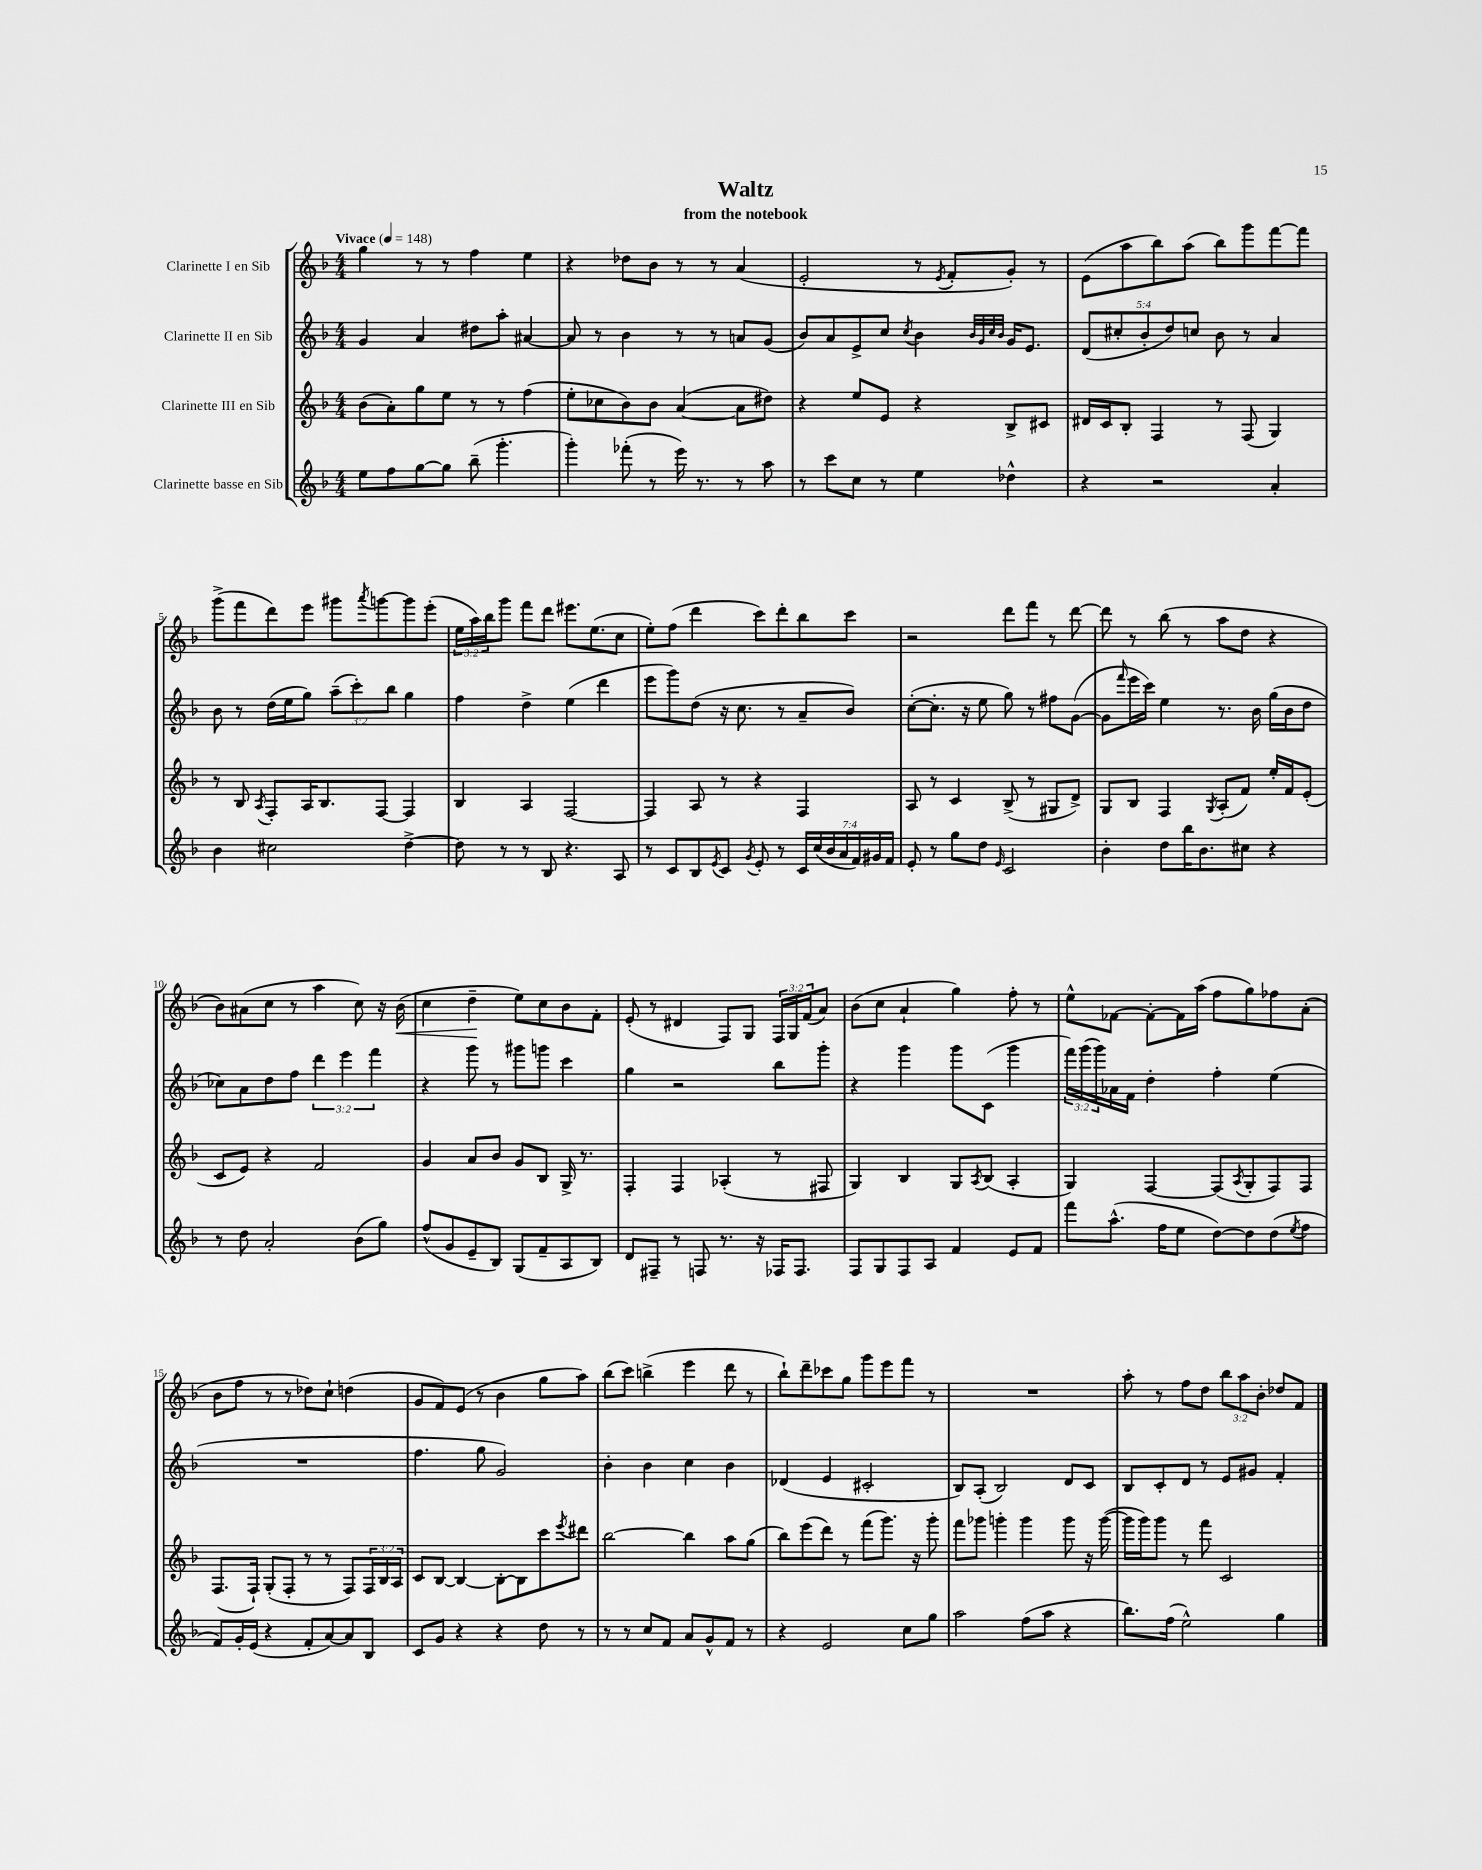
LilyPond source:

\header { title = "Waltz" subtitle = "from the notebook" }
<<
\new StaffGroup <<
\new Staff = "s0" \with { instrumentName = "Clarinette I en Sib" } {
    \clef treble \key f \major \numericTimeSignature \time 4/4 \override Staff.TupletNumber.text = #tuplet-number::calc-fraction-text \tempo "Vivace" 4 = 148
    g''4 r8 r8 f''4 e''4 |
    r4 des''8 bes'8 r8 r8 a'4( |
    e'2-. r8 \acciaccatura { e'8 } f'8-. g'8-.) r8 |
    e'8( a''8 bes''8) a''8( bes''8) g'''8 f'''8~ f'''8 |
    g'''8->( f'''8 d'''8) e'''8 gis'''8 \acciaccatura { a'''8 } g'''8~ g'''8 e'''8-.( |
    \tuplet 3/2 { e''16 a''16) bes''16 } g'''8 f'''8 d'''8 eis'''8. e''8.( c''8 |
    e''8-.) f''8( d'''4 c'''8) d'''8-. bes''8 c'''8 |
    r2 d'''8 f'''8 r8 d'''8~ |
    d'''8 r8 bes''8( r8 a''8 d''8 r4 |
    bes'8) ais'8( c''8 r8 a''4 c''8) r16 bes'16\<( |
    c''4 d''4--\! e''8) c''8 bes'8 f'8-. |
    e'8-.( r8 dis'4 f8) g8 \tuplet 3/2 { f16 g16 f'16( } a'8) |
    bes'8( c''8 a'4-! g''4) f''8-. r8 |
    e''8-^ fes'8~ fes'8~-. fes'16 a''16( f''8 g''8) fes''8 a'8-.( |
    bes'8 f''8 r8 r8 des''8) c''8-! d''4( |
    g'8 f'8) e'8( r8 bes'4 g''8 a''8) |
    bes''8( c'''8) b''4->( e'''4 d'''8 r8 |
    bes''8-!) d'''8-- ces'''8 g''8 g'''8 e'''8 f'''8 r8 |
    R1 |
    a''8-. r8 f''8 d''8 \tuplet 3/2 { bes''8 a''8 bes'8-. } des''8 f'8 \bar "|." |
}
\new Staff = "s1" \with { instrumentName = "Clarinette II en Sib" } {
    \clef treble \key f \major \numericTimeSignature \time 4/4 \override Staff.TupletNumber.text = #tuplet-number::calc-fraction-text
    g'4 a'4 dis''8 a''8-. ais'4~ |
    ais'8 r8 bes'4 r8 r8 a'8 g'8( |
    bes'8) a'8 e'8-> c''8 \acciaccatura { c''8 } bes'4 \grace { bes'32 g'32 c''32 bes'32 } g'16 e'8. |
    \tuplet 5/4 { d'8( cis''8-. bes'8-. d''8) c''8 } bes'8 r8 a'4 |
    bes'8 r8 d''16( e''16 g''8) \tuplet 3/2 { a''8--( c'''8-.) bes''8 } g''4 |
    f''4 d''4-> e''4( d'''4 |
    e'''8 g'''8) d''8( r16 c''8. r8 a'8-- bes'8) |
    c''8~-.( c''8.-. r16 e''8 g''8) r8 fis''8 g'8~( |
    g'8 \grace { f'''16 } e'''16 c'''16) e''4 r8. bes'16 g''16( bes'16 d''8 |
    ces''8) a'8 d''8 f''8 \tuplet 3/2 { d'''4 e'''4 f'''4 } |
    r4 g'''8 r8 gis'''8 g'''8 c'''4 |
    g''4 r2 bes''8 g'''8-. |
    r4 g'''4 g'''8 c'8( g'''4 |
    \tuplet 3/2 { f'''16) g'''16( g'''16) } aes'16 f'16 d''4-. f''4-. e''4( |
    R1 |
    f''4. g''8 g'2) |
    bes'4-. bes'4 c''4 bes'4 |
    des'4( e'4 cis'2-. |
    bes8) a8-.( bes2) d'8 c'8 |
    bes8 c'8-. d'8 r8 e'8 gis'8 f'4-. \bar "|." |
}
\new Staff = "s2" \with { instrumentName = "Clarinette III en Sib" } {
    \clef treble \key f \major \numericTimeSignature \time 4/4 \override Staff.TupletNumber.text = #tuplet-number::calc-fraction-text
    bes'8( a'8-.) g''8 e''8 r8 r8 f''4( |
    e''8-. ces''8 bes'8) bes'8 a'4~( a'8 dis''8) |
    r4 e''8 e'8 r4 bes8-> cis'8 |
    dis'16 c'16 bes8-. f4 r8 f8( g4) |
    r8 bes8 \acciaccatura { a8 } f8-. a16 bes8. f8~ f4 |
    bes4 a4 f2~ |
    f4 a8 r8 r4 f4 |
    a8 r8 c'4 bes8->( r8 gis8 d'8->) |
    g8 bes8 f4 \acciaccatura { g8 } a8-.( f'8) e''16-. f'16 e'8-.( |
    c'8 e'8) r4 f'2 |
    g'4 a'8 bes'8 g'8 bes8 g16-> r8. |
    f4-. f4 aes4-.( r8 fis8 |
    g4) bes4 g8 \acciaccatura { a8 } bes8( a4-. |
    g4) f4~ f8( \acciaccatura { a8 } g8-. f8) f8 |
    f8.( f16-!) g8-.( f8-. r8 r8 f8) \tuplet 3/2 { f16 bes16 a16 } |
    c'8 bes8~ bes4~ bes8~-. bes8 c'''8 \acciaccatura { e'''8 } dis'''8 |
    bes''2~ bes''4 a''8 g''8( |
    bes''8) e'''8( d'''8) r8 f'''8( g'''8.) r16 g'''8-. |
    f'''8 ges'''8 g'''4-. g'''4 g'''8 r16 g'''16~( |
    g'''16 g'''16) g'''8 r8 f'''8 c'2 \bar "|." |
}
\new Staff = "s3" \with { instrumentName = "Clarinette basse en Sib" } {
    \clef treble \key f \major \numericTimeSignature \time 4/4 \override Staff.TupletNumber.text = #tuplet-number::calc-fraction-text
    e''8 f''8 g''8~ g''8 bes''8--( g'''4.-. |
    g'''4-.) fes'''8-.( r8 e'''16) r8. r8 a''8 |
    r8 c'''8 c''8 r8 e''4 des''4-^ |
    r4 r2 a'4-. |
    bes'4 cis''2 d''4~-> |
    d''8 r8 r8 bes8 r4. a8 |
    r8 c'8 bes8 \acciaccatura { e'8 } c'8 \acciaccatura { g'8 } e'8-. r8 \tuplet 7/4 { c'16 c''16( bes'16 a'16 f'16) gis'16 f'16 } |
    e'8-. r8 g''8 d''8 \grace { e'16 } c'2 |
    bes'4-. d''8 bes''16 bes'8. cis''8 r4 |
    r8 d''8 a'2-. bes'8( g''8) |
    f''8-^( g'8 e'8-- bes8) g8( f'8-- a8 bes8) |
    d'8 fis8-- r8 f8 r8. r16 fes16 fes8. |
    f8 g8 f8 a8 f'4 e'8 f'8 |
    f'''8 a''8.-^( f''16 e''8 d''8~) d''8 d''8( \acciaccatura { e''8 } f''8 |
    f'8) g'16-. e'16( r4 f'8-. a'8~) a'8 bes8 |
    c'8 g'8 r4 r4 d''8 r8 |
    r8 r8 c''8 f'8 a'8 g'8-^ f'8 r8 |
    r4 e'2 c''8 g''8 |
    a''2 f''8( a''8 r4 |
    bes''8.) f''16( e''2-^) g''4 \bar "|." |
}
>>
>>
